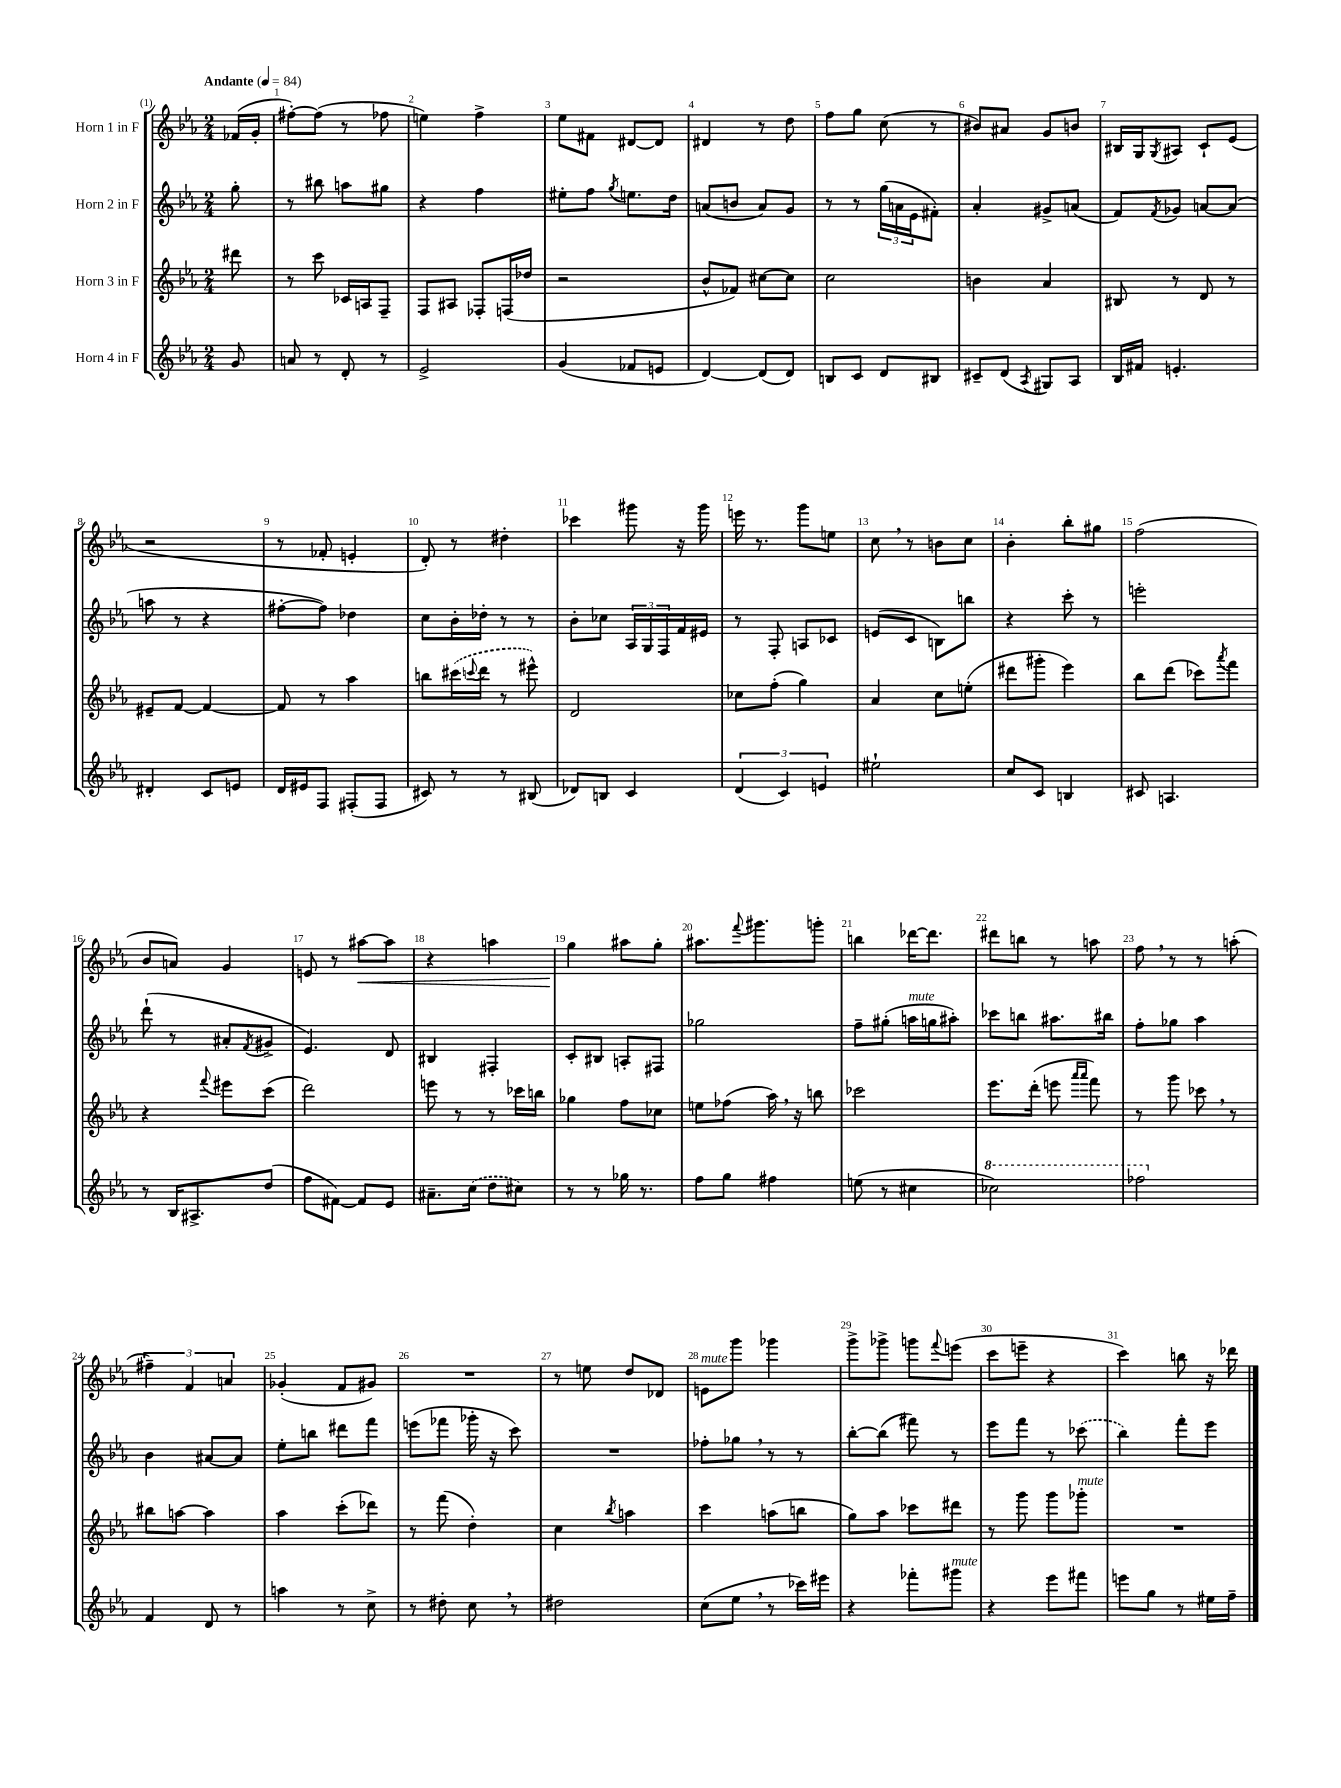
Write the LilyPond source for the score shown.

<<
\new StaffGroup <<
\new Staff = "s0" \with { instrumentName = "Horn 1 in F" } {
    \clef treble \key ees \major \numericTimeSignature \time 2/4 \partial 8 \tempo "Andante" 4 = 84
    fes'16( g'16-. |
    fis''8~-.) fis''8( r8 fes''8 |
    e''4) f''4-> |
    ees''8 fis'8 dis'8~ dis'8 |
    dis'4 r8 d''8 |
    f''8 g''8 c''8( r8 |
    bis'8) ais'8 g'8 b'8 |
    bis16 g16 \acciaccatura { g8 } ais8 c'8-! ees'8( |
    r2 |
    r8 fes'8-. e'4-. |
    d'8-.) r8 dis''4-. |
    ces'''4 gis'''8 r16 gis'''16 |
    e'''16 r8. g'''8 e''8 |
    c''8 \breathe r8 b'8 c''8 |
    bes'4-. bes''8-. gis''8 |
    f''2( |
    bes'8 a'8) g'4 |
    e'8 r8 ais''8~\< ais''8 |
    r4 a''4 |
    g''4\! ais''8 g''8-. |
    ais''8. \appoggiatura { f'''8 } gis'''8. g'''8-. |
    b''4 des'''16~ des'''8. |
    dis'''8 b''8 r8 a''8 |
    f''8 \breathe r8 r8 a''8-.( |
    \tuplet 3/2 { fis''4--) f'4 a'4 } |
    ges'4-.( f'8 gis'8) |
    R2 |
    r8 e''8 d''8 des'8 |
    e'8^\markup { \italic "mute" } g'''8 ges'''4 |
    g'''8-> ges'''8-> g'''8 \appoggiatura { f'''8 } e'''8( |
    c'''8 e'''8-- r4 |
    c'''4) b''8 r16 des'''16 \bar "|." |
}
\new Staff = "s1" \with { instrumentName = "Horn 2 in F" } {
    \clef treble \key ees \major \numericTimeSignature \time 2/4 \partial 8
    g''8-. |
    r8 bis''8 a''8 gis''8 |
    r4 f''4 |
    eis''8-. f''8 \acciaccatura { g''8 } e''8. d''16 |
    a'8( b'8 a'8) g'8 |
    r8 r8 \tuplet 3/2 { g''16( a'16 ees'16 } fis'8-.) |
    aes'4-. gis'8-> a'8( |
    f'8) \acciaccatura { f'8 } ges'8 a'8~ a'8( |
    a''8 r8 r4 |
    fis''8~-. fis''8) des''4 |
    c''8 bes'16-. des''16-. r8 r8 |
    bes'8-. ces''8 \tuplet 3/2 { aes16 g16 f16 } f'16 eis'16 |
    r8 f8-. a8 ces'8 |
    e'8( c'8 b8) b''8 |
    r4 c'''8-. r8 |
    e'''2-. |
    d'''8-!( r8 ais'8-. \acciaccatura { f'8 } gis'8-> |
    ees'4.) d'8 |
    bis4 fis4-. |
    c'8-. bis8 a8-. fis8 |
    ges''2 |
    f''8-- gis''8-.( a''16^\markup { \italic "mute" } g''16 ais''8-.) |
    ces'''8 b''8 ais''8. bis''16 |
    f''8-. ges''8 aes''4 |
    bes'4 ais'8~ ais'8 |
    ees''8-. b''8 dis'''8 f'''8 |
    e'''8( fes'''8 ges'''16-. r16 c'''8) |
    R2 |
    fes''8-. ges''8 \breathe r8 r8 |
    bes''8~-. bes''8( fis'''8) r8 |
    ees'''8 f'''8 r8 \once \slurDashed ces'''8( |
    bes''4) f'''8-. ees'''8 \bar "|." |
}
\new Staff = "s2" \with { instrumentName = "Horn 3 in F" } {
    \clef treble \key ees \major \numericTimeSignature \time 2/4 \partial 8
    dis'''8 |
    r8 c'''8 ces'16 a16 f8-- |
    f8 ais8 fes8-. f16( des''16 |
    r2 |
    bes'8-^ fes'8) cis''8~ cis''8 |
    c''2 |
    b'4 aes'4 |
    bis8 r8 d'8 r8 |
    eis'8-- f'8~ f'4~ |
    f'8 r8 aes''4 |
    b''8 \once \slurDashed cis'''16( \appoggiatura { c'''8 } d'''16 r8 eis'''8-^) |
    d'2 |
    ces''8 f''8-.( g''4) |
    aes'4 c''8 e''8-.( |
    dis'''8 gis'''8-. ees'''4) |
    bes''8 d'''8( ces'''8) \acciaccatura { aes'''8 } f'''8 |
    r4 \appoggiatura { f'''8 } eis'''8 c'''8( |
    d'''2) |
    e'''8 r8 r8 ces'''16 b''16 |
    ges''4 f''8 ces''8 |
    e''8 fes''8( aes''16) \breathe r16 b''8 |
    ces'''2 |
    ees'''8. d'''16-.( e'''8 \grace { aes'''16 aes'''16 } f'''8) |
    r8 g'''8 ces'''8 \breathe r8 |
    bis''8 a''8~ a''4 |
    aes''4 c'''8-.( des'''8) |
    r8 f'''8( d''4-.) |
    c''4 \acciaccatura { bes''8 } a''4 |
    c'''4 a''8( b''8 |
    g''8) aes''8 ces'''8 dis'''8 |
    r8 g'''8 g'''8 ges'''8-.^\markup { \italic "mute" } |
    R2 \bar "|." |
}
\new Staff = "s3" \with { instrumentName = "Horn 4 in F" } {
    \clef treble \key ees \major \numericTimeSignature \time 2/4 \partial 8
    g'8 |
    a'8 r8 d'8-. r8 |
    ees'2-> |
    g'4( fes'8 e'8 |
    d'4~) d'8( d'8) |
    b8 c'8 d'8 bis8 |
    cis'8-- d'8( \acciaccatura { aes8 } gis8) aes8 |
    bes16 fis'16 e'4.-. |
    dis'4-. c'8 e'8 |
    d'16 eis'16 f8 fis8-.( fis8 |
    cis'8) r8 r8 bis8( |
    des'8) b8 c'4 |
    \tuplet 3/2 { d'4( c'4) e'4 } |
    eis''2-! |
    c''8 c'8 b4 |
    cis'8 a4. |
    r8 bes16 ais8.-> d''8( |
    f''8 fis'8~) fis'8 ees'8 |
    ais'8.-- \once \slurDashed c''16( d''8 cis''8) |
    r8 r8 ges''16 r8. |
    f''8 g''8 fis''4 |
    e''8( r8 cis''4 |
    \ottava #1 ces'''2) |
    fes'''2 \ottava #0 |
    f'4 d'8 r8 |
    a''4 r8 c''8-> |
    r8 dis''8-. c''8 \breathe r8 |
    dis''2 |
    c''8( ees''8 \breathe r8 ces'''16) eis'''16 |
    r4 fes'''8-. gis'''8^\markup { \italic "mute" } |
    r4 ees'''8 fis'''8 |
    e'''8 g''8 r8 eis''16 f''16-- \bar "|." |
}
>>
>>
\layout { \context { \Score \override BarNumber.break-visibility = ##(#f #t #t) barNumberVisibility = #all-bar-numbers-visible } }
